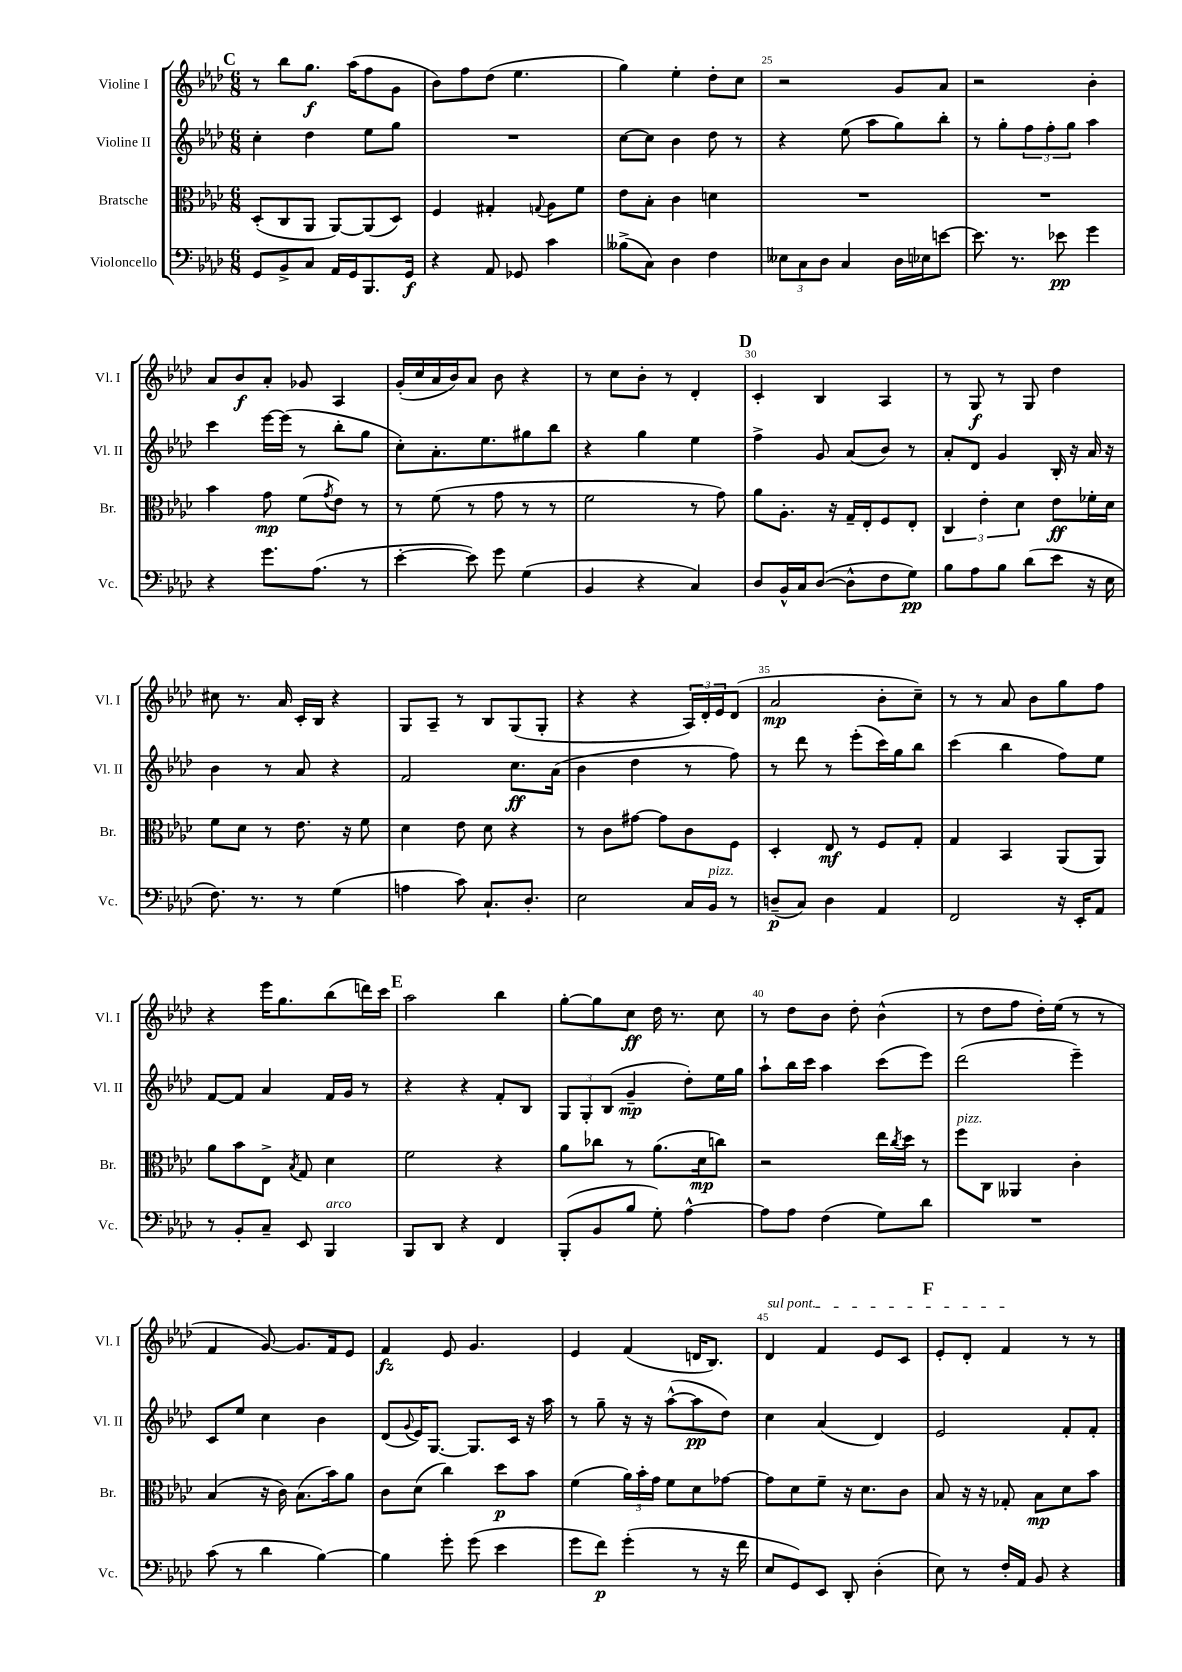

**kern	**kern	**kern	**kern
*staff4	*staff3	*staff2	*staff1
*clefF4	*clefC3	*clefG2	*clefG2
*k[b-e-a-d-]	*k[b-e-a-d-]	*k[b-e-a-d-]	*k[b-e-a-d-]
*M6/8	*M6/8	*M6/8	*M6/8
8GG/L	(8D-'/L	4cc'\	8r
8BB-^/	8C/	.	8bb-\L
8C/J	8AA-/J	4dd-\	8.gg\J
16AA-/LL	[8AA-/L)	.	.
16GG/J	.	.	(16aa-\LK
8.BBB-/	(8AA-/]	8ee-\L	8ff\
.	8D-/J)	8gg\J	8g\J
16GG/Jk	.	.	.
=	=	=	=
4r	4F/	2.r	8b-\L)
.	.	.	8ff\
8AA-/	4G#'/	.	(8dd-\J
8GG-/	.	.	4.ee-\
.	8qqG/	.	.
4c\	8A-\L	.	.
.	8f\J	.	.
=	=	=	=
(8B--^\L	8e-\L	[8cc\L	4gg\)
8C\J)	8B-'\J	8cc\]J	.
4D-\	4c\	4b-\	4ee-'\
4F\	4d\	8dd-\	8dd-'\L
.	.	8r	8cc\J
=	=	=	=
12E--\L	2.r	4r	2r
12C\	.	.	.
12D-\J	.	.	.
4C/	.	(8ee-\	.
.	.	8aa-\L	.
16D-\LL	.	8gg\)	8g/L
16E-\J	.	.	.
[8e\J	.	8bb-'\J	8a-/J
=	=	=	=
8.e\]	2.r	8r	2r
.	.	8gg'\L	.
8.r	.	.	.
.	.	12ff\	.
.	.	12ff'\	.
8e-\	.	.	.
.	.	12gg\J	.
4g\	.	4aa-\	4b-'\
=	=	=	=
4r	4b-\	4ccc\	8a-/L
.	.	.	8b-/
8.g\L	8g\	[16eee-\LL	8a-'/J
.	.	(16eee-\]JJ	.
.	(8f\L	8r	8g-/
(8.A-\J	.	.	.
.	8qg/	.	.
.	8e-\J)	8bb-'\L	4A-/
8r	8r	8gg\J	.
=	=	=	=
[4e-'\	8r	8cc'\L)	(16g'/LL
.	.	.	16cc/
.	(8f\	8.a-'\	16a-/
.	.	.	16b-/J)
8e-\])	8r	.	8a-/J
.	.	8.ee-\	.
8g\	8g\	.	8b-\
(4G\	8r	8gg#\	4r
.	8r	8bb-\J	.
=	=	=	=
4BB-/	2f\	4r	8r
.	.	.	8cc\L
4r	.	4gg\	8b-'\J
.	.	.	8r
4C/)	8r	4ee-\	4d-'/
.	8g\)	.	.
=	=	=	=
8D-/L	8a-\L	4ff^\	4c'/
16BB-^^/L	8.A-'\J	.	.
16C/J	.	.	.
([8D-/J	.	8g/	4B-/
.	16r	.	.
8D-^^\]L	16G~/LL	(8a-/L	.
.	16E-'/J	.	.
8F\	8F/	8b-/J)	4A-/
8G\J)	8E-'/J	8r	.
=	=	=	=
8B-\L	6C/	8a-'/L	8r
8A-\	.	8d-/J	8G/
.	6e-'\	.	.
8B-\J	.	4g/	8r
.	6d-\	.	.
(8d-\L	.	.	8G/
8e-\J	8e-\L	16B-'/	4dd-\
.	.	16r	.
16r	16f-'\L	16a-/	.
16E-\	16d-\JJ	16r	.
=	=	=	=
8.F\)	8f\L	4b-\	8cc#\
.	8d-\J	.	8.r
8.r	.	.	.
.	8r	8r	.
.	.	.	16a-/
8r	8.e-\	8a-/	16c'/LL
.	.	.	16B-/JJ
(4G\	.	4r	4r
.	16r	.	.
.	8f\	.	.
=	=	=	=
4A\	4d-\	2f/	8G/L
.	.	.	8A-~/J
8c\)	8e-\	.	8r
8.C`/L	8d-\	.	8B-/L
.	4r	8.cc\L	(8G/
8.D-'/J	.	.	.
.	.	.	8G'/J
.	.	(16a-\Jk	.
=	=	=	=
2E-\	8r	4b-\	4r
.	8c\L	.	.
.	[8g#\J	4dd-\	4r
.	8g#\]L	.	.
16C/LL	8c\	8r	24A-/LL)
.	.	.	24d-'/
16BB-/JJ	.	.	.
.	.	.	24e-/J
8r	8F\J	8ff\)	(8d-/J
=	=	=	=
(8D~/L	4D-'/	8r	2a-/
8C/J)	.	8ddd-\	.
4D\	8E-/	8r	.
.	8r	(8eee-'\L	.
4AA-/	8F/L	16ccc\L)	8b-'\L
.	.	16gg\J	.
.	8G'/J	8bb-\J	8cc~\J)
=	=	=	=
2FF/	4G/	(4ccc\	8r
.	.	.	8r
.	4BB-/	4bb-\	8a-/
.	.	.	8b-\L
16r	(8AA-/L	8ff\L)	8gg\
16EE-'/LK	.	.	.
8AA-/J	8AA-/J)	8ee-\J	8ff\J
=	=	=	=
8r	8a-\L	[8f/L	4r
8BB-'/L	8b-\	8f/]J	.
8C~/J	8E-^\J	4a-/	16eee-\LK
.	.	.	8.gg\
.	8qB-/	.	.
8EE-/	8G/	.	.
4BBB-/	4d-\	16f/LL	(8bb-\
.	.	16g/JJ	.
.	.	8r	16ddd\L)
.	.	.	16ccc\JJ
=	=	=	=
8BBB-/L	2f\	4r	2aa-\
8DD-/J	.	.	.
4r	.	4r	.
4FF/	4r	8f'/L	4bb-\
.	.	8B-/J	.
=	=	=	=
(8BBB-'/L	8a-\L	12G/L	[8gg'\L
.	.	12G'/	.
8BB-/	8cc-\J	.	8gg\]
.	.	(12B-/J	.
8B-/J	8r	4g~/	8cc\J
8G'\)	(8.a-\L	.	16dd-\
.	.	.	8.r
[4A-^^\	.	8dd-'\L)	.
.	16d-\k	.	.
.	8cc\J)	16ee-\L	8cc\
.	.	16gg\JJ	.
=	=	=	=
8A-\]L	2r	8aa-`\L	8r
8A-\J	.	16bb-\L	8dd-\L
.	.	16ccc\JJ	.
(4F\	.	4aa-\	8b-\J
.	.	.	8dd-'\
8G\L)	16ee-\LL	(8ccc\L	(4b-^^\
.	8qcc/	.	.
.	16dd-\JJ	.	.
8d-\J	8r	8eee-\J)	.
=	=	=	=
2.r	8ff\L	(2ddd-\	8r
.	8C\J	.	8dd-\L
.	4AA--/	.	8ff\J
.	.	.	16dd-'\LL)
.	.	.	(16ee-\JJ
.	4c'\	4eee-~\)	8r
.	.	.	8r
=	=	=	=
(8c\	(4B-/	8c/L	4f/
8r	.	8ee-/J	.
4d-\	16r	4cc\	[8g/)
.	16c\)	.	.
.	(8.B-\L	.	8.g/]L
[4B-\)	.	4b-\	.
.	16b-\k)	.	16f/k
.	8a-\J	.	8e-/J
=	=	=	=
4B-\]	8c\L	(8d-/L	4f/
.	.	8qqg/	.
.	(8d-\J	16e-/K)	.
.	.	[8.G/J	.
8g'\	4cc\)	.	8e-/
(8g\	.	8.G/]L	4.g/
4e-\	8dd-\L	.	.
.	.	16c/Jk	.
.	8b-\J	16r	.
.	.	16aa-\	.
=	=	=	=
8g\L	(4f\	8r	4e-/
8f\J)	.	8gg~\	.
(4g'\	24a-\LL)	16r	(4f/
.	24b-'\	.	.
.	.	16r	.
.	24g\JJ	.	.
.	8f\L	([8aa-^^\L	.
8r	8d-\	8aa-\]	16d/LK
.	.	.	8.B-/J)
16r	[8g-\J	8dd-\J)	.
16f\	.	.	.
=	=	=	=
8E-/L	8g-\]L	4cc\	4d-/
8GG/)	8d-\	.	.
8EE-/J	8f~\J	(4a-/	4f/
8DD-'/	16r	.	.
.	8.d-\L	.	.
(4D-'\	.	4d-/)	8e-/L
.	8c\J	.	8c/J
=	=	=	=
8E-\)	8B-/	2e-/	8e-'/L
8r	16r	.	8d-'/J
.	16r	.	.
16F'/LL	8G-'/	.	4f/
16AA-/JJ	.	.	.
8BB-/	8B-\L	.	.
4r	8d-\	8f'/L	8r
.	8b-\J	8f'/J	8r
==	==	==	==
*-	*-	*-	*-
